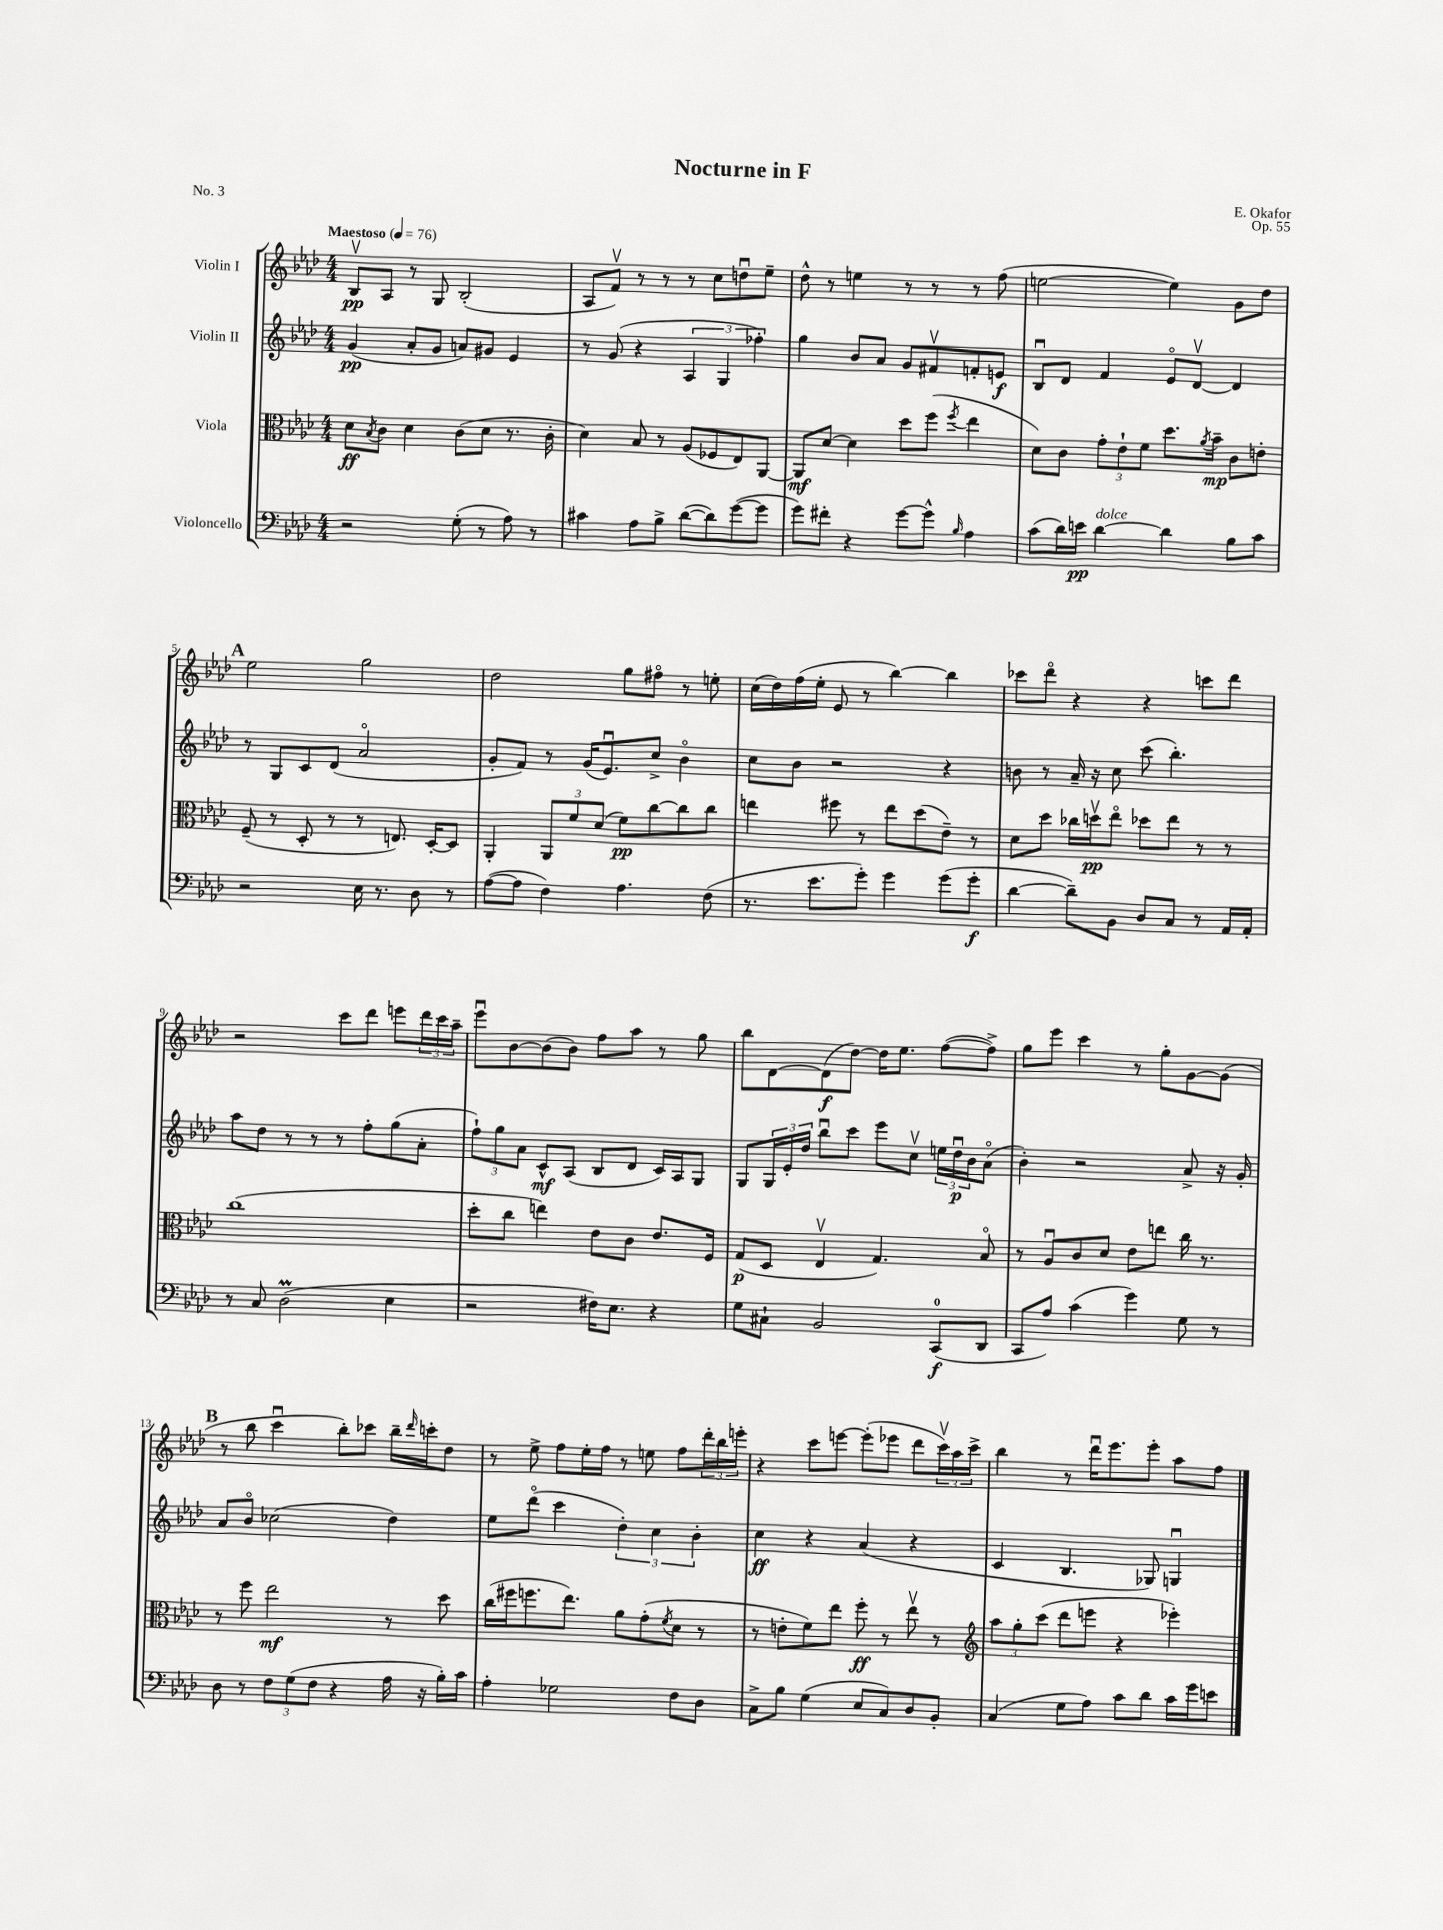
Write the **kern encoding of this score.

**kern	**kern	**kern	**kern
*staff4	*staff3	*staff2	*staff1
*clefF4	*clefC3	*clefG2	*clefG2
*k[b-e-a-d-]	*k[b-e-a-d-]	*k[b-e-a-d-]	*k[b-e-a-d-]
*M4/4	*M4/4	*M4/4	*M4/4
*MM76	*MM76	*MM76	*MM76
2r	8d-	(4g	8B-v
.	8qB-	.	.
.	8c	.	8A-
.	4d-	8a-'	8r
.	.	8g	8G
(8G'	(8c	8a)	(2B-'
8r	8d-	8g#	.
8A-)	8.r	4e-	.
8r	.	.	.
.	16c'	.	.
=	=	=	=
4c#	4d-)	8r	8A-
.	.	(8g	8fv)
8A-	8B-	4r	8r
8B-^	8r	.	8r
([8d-	(8A-	6A-	8r
8d-])	8F-	.	8cc
.	.	6G	.
([8g	8E-)	.	8ddu
.	.	6ff-')	.
8g]	[8AA-	.	8ee-~
=	=	=	=
8g)	8AA-]	4gg	8dd-^^
8f#'	[8d-	.	8r
4r	4d-]	8b-	4ee
.	.	8a-	.
[8g	8dd-	8g	8r
8g^^]	(8ff	8f#v	8r
16qqB-	8qff	.	.
4A-	4ee-	8f'	8r
.	.	8e	(8ff
=	=	=	=
(8c	8d-)	8B-u	[2ee
16d-)	8c	8d-	.
16e	.	.	.
[4d-	12g'	4f	.
.	12e-`	.	.
.	12f	.	.
4d-]	8.dd-	8e-o	4ee])
.	.	[8d-v	.
.	8qa-	.	.
.	16b-~	.	.
8B-	8c	4d-]	8g
8c	8e'	.	8dd-
=	=	=	=
2r	(8F~	8r	2ee-
.	8r	8G	.
.	8D-'	8c	.
.	8r	(8d-	.
16E-	8r	2a-o	2gg
8.r	.	.	.
.	8.E)	.	.
8D-	.	.	.
.	[16D-'	.	.
8r	8D-]	.	.
=	=	=	=
([8A-	4AA-'	8g'	2dd-
8A-]	.	8f)	.
4F)	12AA-	8r	.
.	12f	.	.
.	.	(16g	.
.	(12d-	.	.
.	.	8.e-u)	.
4.A-	8f)	.	8gg
.	[8cc	8cc^	8ff#o
.	8cc]	4b-o	8r
(8F	8cc	.	8ee'
=	=	=	=
8.r	4ee	8cc	(16cc
.	.	.	16dd-)
.	.	8b-	(16ff
8.e-	.	.	16ee-'
.	8ff#	2r	8e-
8g')	8r	.	8r
4g	8ee	.	[4bb-)
.	(8dd-	.	.
(8g	8e-~)	4r	4bb-]
8g'	8r	.	.
=	=	=	=
[4d-	8d-	8b	8ccc-
.	8dd-	8r	8ddd-o
8d-~])	16cc-	16a-~	4r
.	16ddv	16r	.
8BB-	8ee-o	8cc	.
8D-	8dd-	(8ccc	4r
8C	8ee-	4.bb-')	.
8r	8r	.	8ccc
16AA-	8r	.	8ddd-
16AA-'	.	.	.
=	=	=	=
8r	(1cc	8aa-	2r
8C	.	8dd-	.
(2D-	.	8r	.
.	.	8r	.
.	.	8r	8ccc
.	.	8ff'	8ddd-
4E-	.	(8gg	8eee
.	.	8a-'	24ddd-
.	.	.	24ccc
.	.	.	24aa-~
=	=	=	=
2r	8dd-'	12ff`)	8eee-u
.	.	12gg	.
.	8cc	.	[8b-
.	.	12a-	.
.	4ee)	8c^^	(8b-]
.	.	(8A-	8b-)
16F#)	8e-	8B-	8ff
8.E-	.	.	.
.	8c	8d-	8aa-
4r	8.e-	16c)	8r
.	.	16A-	.
.	.	8G	8gg
.	16F	.	.
=	=	=	=
8G	(8G	8G	8bb-
8C#`	8D-	24G	[8d-
.	.	24e-'	.
.	.	24dd-	.
2BB-	4E-v	8bb-u	(8d-]
.	.	8ccc	[8dd-)
.	4.G)	8eee-	16dd-]
.	.	.	8.ee-
.	.	8ccv	.
(8CC	.	24ee	([8ff
.	.	24dd-u	.
.	.	24b-	.
8DD-	8B-o	(8a-o	8ff^])
=	=	=	=
8CC	8r	4b-')	8gg
8A-)	8A-u	.	8eee-
(4c	8c	2r	4ccc
.	8d-	.	.
4g)	8e-	.	8r
.	8ee	.	8gg'
8G	16cc	8a-^	[8g
.	8.r	.	.
8r	.	16r	(8g]
.	.	16g'	.
=	=	=	=
8D-	8r	8a-	8r
8r	8ff	8b-o	8bb-
12F	2ee-	(2cc-	4cccu
(12G	.	.	.
12F	.	.	.
4r	.	.	8bb-')
.	.	.	8ccc-
16A-	8r	4dd-)	16bb-~
.	.	.	16qqddd-
16r	.	.	16ccc'
16B-')	8dd-	.	8dd-
16c	.	.	.
=	=	=	=
4A-'	(16cc	8ee-	8r
.	16ff#	.	.
.	8.ff	(8ddd-o	8ee-^
2G-	.	4ccc	8ff
.	8.ee-)	.	.
.	.	.	16ee-'
.	.	.	16ff
.	8a-	6dd-')	8r
.	(8g'	.	8ee
.	.	6cc	.
.	8qf	.	.
8F	8d-	.	8ff
.	.	6b-'	.
8D-	8r	.	24ddd-'
.	.	.	24bb-
.	.	.	24eee'
=	=	=	=
8C^	8r	4cc	4r
8B-	8e'	.	.
(4G	8f)	4r	8ccc
.	8ee-	.	[8eee
8E-	8ff'	(4a-	(8eee']
8C)	8r	.	8eee-
8D-	8ee-v	4r	8ddd-
8BB-'	8r	.	24cccv)
.	.	.	24aa-
.	.	.	24ccc^
=	=	=	=
*	*clefG2	*	*
(4C	12aa-	4c	4bb-
.	12gg'	.	.
.	(12ccc	.	.
8G	8ddd-	4.B-	8r
8A-)	8eee	.	16ddd-u
.	.	.	8.eee-
8c	4r	.	.
8d-	.	8G-)	8eee-'
16c	4eee-')	4Gu	8aa-
16g	.	.	.
8e	.	.	8ff
==	==	==	==
*-	*-	*-	*-
